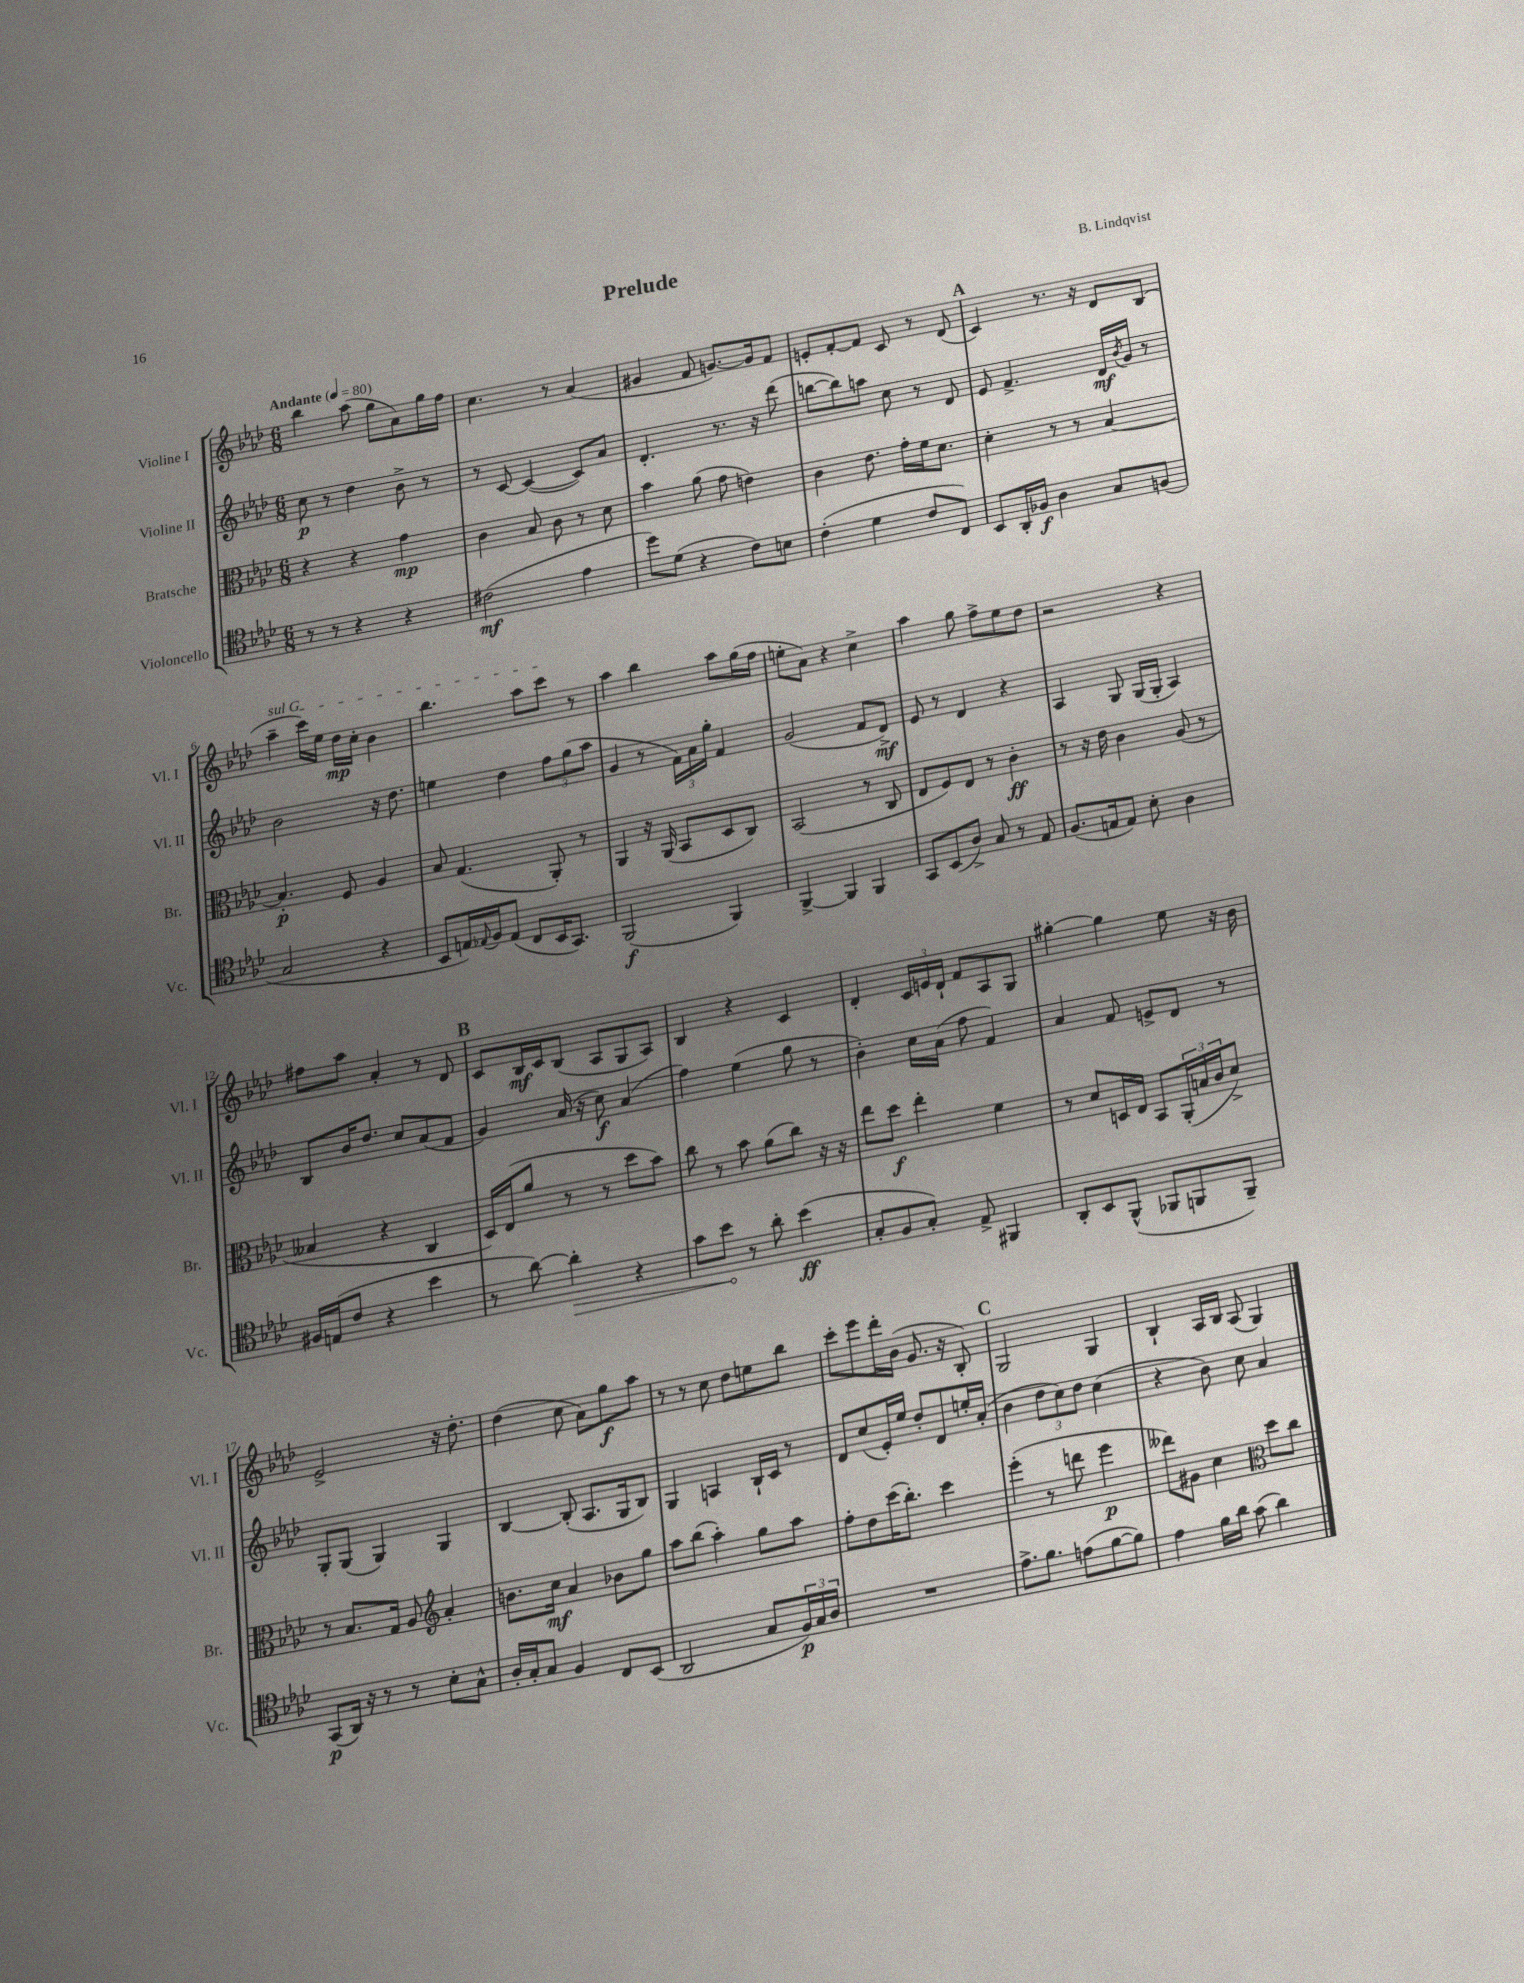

**kern	**kern	**kern	**kern
*staff4	*staff3	*staff2	*staff1
*clefC4	*clefC3	*clefG2	*clefG2
*k[b-e-a-d-]	*k[b-e-a-d-]	*k[b-e-a-d-]	*k[b-e-a-d-]
*M6/8	*M6/8	*M6/8	*M6/8
*MM80	*MM80	*MM80	*MM80
8r	4r	8cc	4bb-
8r	.	8r	.
4r	4r	4dd-	(8aa-
.	.	.	8gg
4r	4g	8b-^	8a-)
.	.	8r	16gg
.	.	.	16ff
=	=	=	=
(2c#	4c	8r	4.cc
.	.	[8c	.
.	8B-	(4c_	.
.	8c	.	8r
4e-	8r	8c])	(4a-
.	8d-	8a-	.
=	=	=	=
8dd-)	4b-	4.d-'	4g#
(8d-	.	.	.
4r	(8a-	.	8f
.	8g	8.r	[8.g)
8c)	4e)	.	.
.	.	16r	16g]
8B	.	(8ddd-	8f
=	=	=	=
(4c'	4c	[8bb	8e'
.	.	8bb])	[8f'
4d-	8.e-	8aa	8f]
.	.	8cc	8c
.	16g'	.	.
8c	16f	8r	8r
.	8.d-	.	.
8C)	.	8d-	(8d-
=	=	=	=
8BB-	4d-'	8e-	4c)
16AA-'	.	4.f^	.
16F-	.	.	.
4A-	8r	.	8.r
.	8r	.	.
.	.	.	16r
8G	[4B-	16d-	8d-
.	.	8qb-	.
.	.	16g	.
(8F	.	8r	(8B-
=	=	=	=
2G	4.B-']	2b-	4aa-~
.	.	.	16ccc)
.	.	.	16ee-
.	8F	.	16dd-
.	.	.	16cc'
4r	4A-	16r	4b-
.	.	8.dd-	.
=	=	=	=
8BB-	8B-	4ee	4.bb-
16E)	(4.G	.	.
8qqE-	.	.	.
16F	.	.	.
(8E-	.	4dd-	.
8C	.	.	8aa-
16BB-	8AA-')	12ff	8ccc
8.GG)	.	.	.
.	.	(12gg	.
.	8r	.	8r
.	.	12aa-	.
=	=	=	=
(2FF	4AA-	4g	4aa-
.	16r	8r	4bb-
.	(16AA-	.	.
.	8BB-	24f)	.
.	.	24a-	.
.	.	24gg'	.
4FF)	8D-	4f	8aa-
.	8C)	.	(16gg
.	.	.	16ff
=	=	=	=
[4FF^	(2BB-	(2g	8ee'
.	.	.	8a-)
4FF]	.	.	4r
4FF	8r	8f	4cc^
.	8C	8d-^)	.
=	=	=	=
8GG	8E-	8e-	4aa-
(8BB-	8F)	8r	.
8A-^)	8E-	4d-	8gg
8G	8r	.	8ff^
8r	4c'	4r	8ee-
8E-	.	.	8dd-
=	=	=	=
(8.F	8r	4A-	2r
.	16r	.	.
16E	16e-	.	.
8E)	4c	8G	.
8B-'	.	(16G	.
.	.	16G'	.
4A-	(8A-	4A-)	4r
.	8r	.	.
=	=	=	=
16F#	4B--	8B-	8ff#
(16E	.	.	.
8c	.	16b-	8aa-
.	.	8.dd-	.
4r	4r	.	4a-'
.	.	8cc	.
4b-	4C	(8a-	8r
.	.	8f	8d-
=	=	=	=
8r	16D-)	4g)	8c
.	(16E-	.	.
[8a-)	8a-	.	16B-
.	.	.	16c
4a-']	8r	(16a-	(8B-
.	.	16r	.
.	8r	8cc)	8A-
4r	8dd-	(4a-	8G
.	8b-)	.	8A-)
=	=	=	=
8g	8cc	4ff)	4B-
8b-	8r	.	.
8r	8b-	(4ee-	4r
8a-'	(8a-	.	.
(4b-	8cc)	8gg	4c
.	16r	8r	.
.	16r	.	.
=	=	=	=
8G'	8ee-	4b-')	4d-'
8F	8dd-	.	.
8G')	4ee-'	16cc	24c
.	.	.	24e
.	.	(16a-	.
.	.	.	24d-`
8E-^	.	8ff	8f
4FF#	4f	4f)	8A-
.	.	.	8G
=	=	=	=
8AA-'	8r	4a-	[4gg#'
8BB-	8d-	.	.
(8FF^^	16D	8f	4gg#]
.	16E-	.	.
8FF-	8BB-	8e^	.
8FF	(24AA-'	8d-	8ee-
.	24B	.	.
.	24c	.	.
8FF~)	8d-^)	8r	16r
.	.	.	16b-
=	=	=	=
(8GG	8r	8G'	2e-^
16AA-)	8.B-	(8G	.
16r	.	.	.
8r	.	4G)	.
.	16G	.	.
8r	8A-	.	.
*	*clefG2	*	*
8B-'	4a-'	4G	16r
.	.	.	8.dd-'
8G^^	.	.	.
=	=	=	=
16A-'	8.b	[4B-	(4dd-
16G'	.	.	.
8G	.	.	.
.	16cc	.	.
4F	4a-	(8B-']	8cc
.	.	8.A-	8a-)
8C	8b-	.	8gg
.	.	16G	.
(8BB-	8gg	8B-)	8aa-
=	=	=	=
2AA-	8aa-	4G	8r
.	(8bb-	.	8r
.	4aa-')	4A	8cc
.	.	.	8dd-
8G	8gg	16B-`	8ee
.	.	16c	.
24F)	8aa-	8r	8bb-
24G	.	.	.
24A-	.	.	.
=	=	=	=
2.r	8ff'	8d-	8ccc'
.	8dd-	(8cc	8eee-
.	(16ccc	16e-')	16ddd-'
.	8.bb-')	16ee-	(16b-
.	.	8dd-'	8.g
.	4ccc	8d-	.
.	.	.	16r
.	.	16ee'	8B-')
.	.	(16a-'	.
=	=	=	=
8.e-^	(4eee-'	4b-	2G
8.f	.	.	.
.	8r	12dd-	.
.	.	12cc)	.
(8e	8ddd	.	.
.	.	12dd-	.
[8f	4eee-	(4cc	4G
8f])	.	.	.
=	=	=	=
4e-	8ddd--)	4r	4B-`
.	8g#	.	.
16f	4cc	8b-)	16A-
16a-	.	.	16B-
(8g	.	8cc	(8A-
*	*clefC3	*	*
4a-)	8dd-	4a-	4G)
.	8cc	.	.
==	==	==	==
*-	*-	*-	*-
